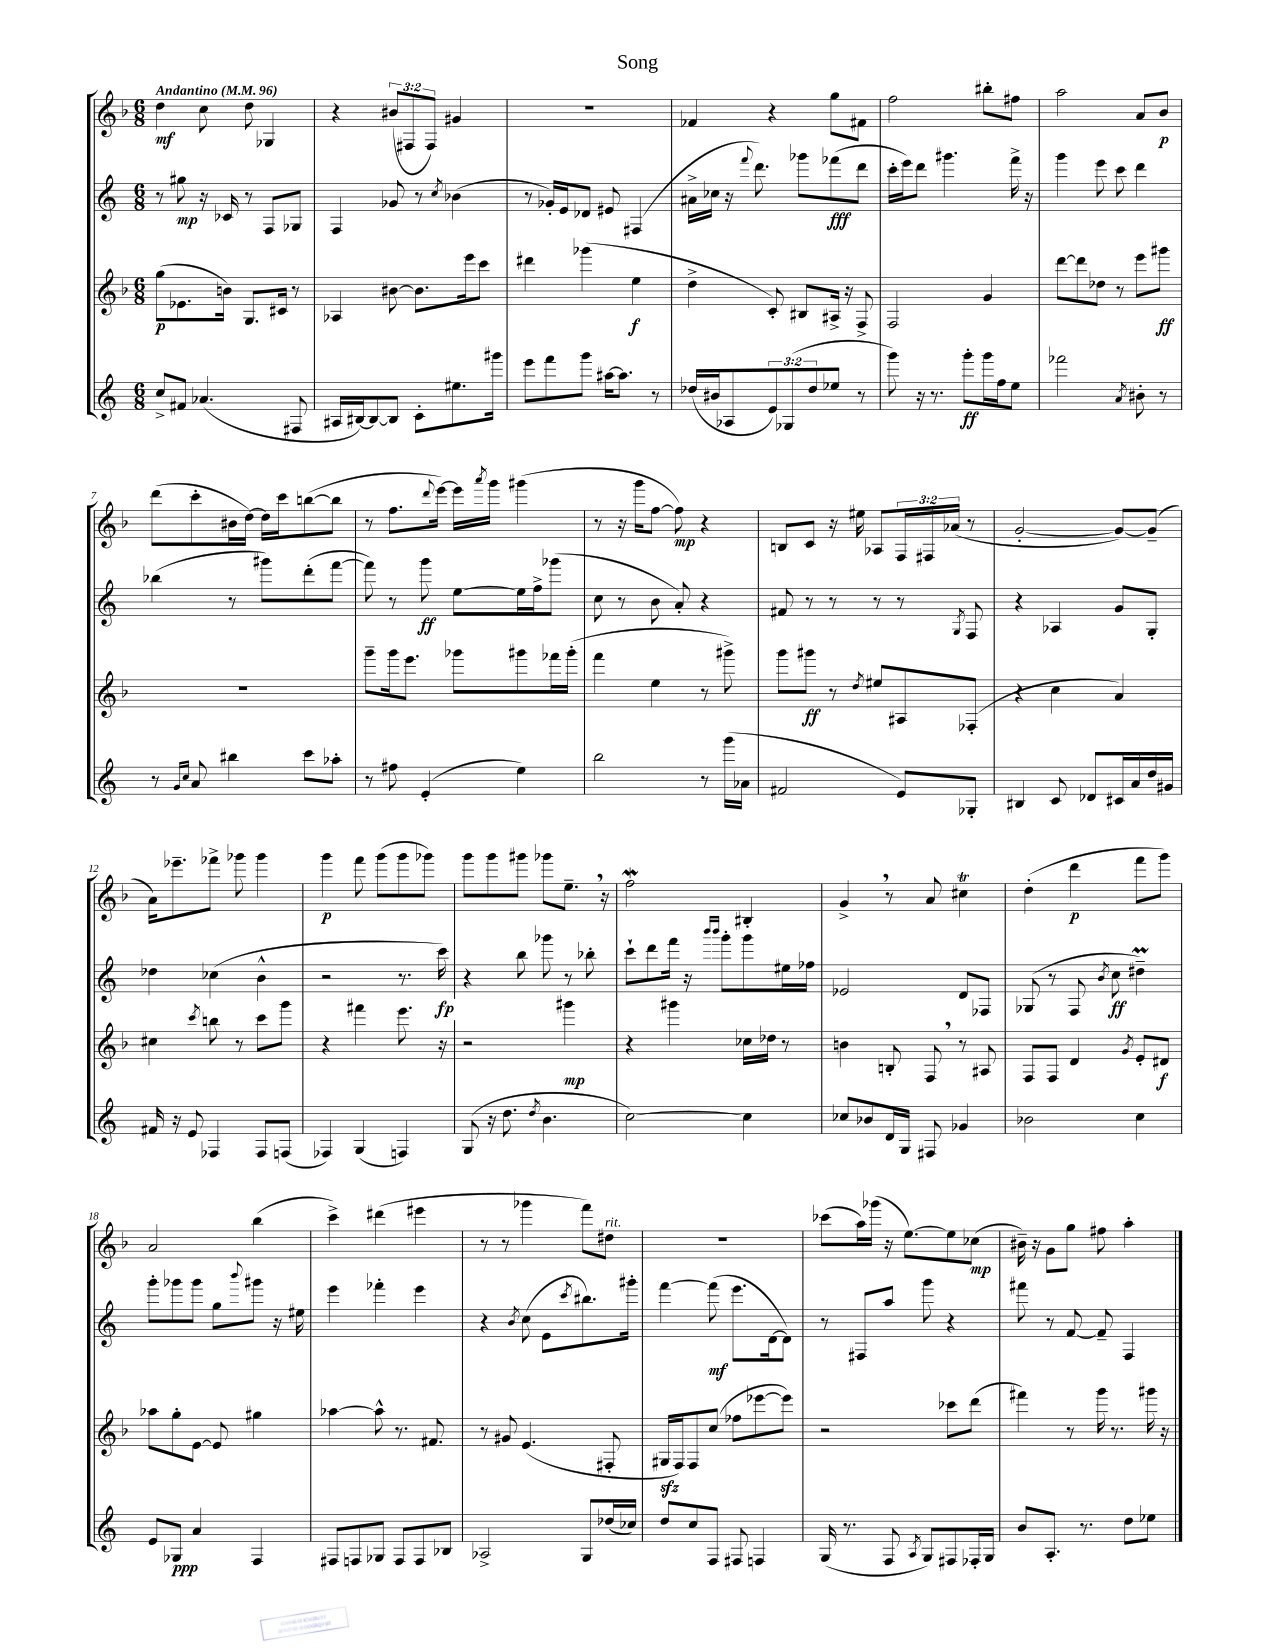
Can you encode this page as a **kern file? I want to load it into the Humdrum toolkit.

**kern	**kern	**kern	**kern
*staff4	*staff3	*staff2	*staff1
*clefG2	*clefG2	*clefG2	*clefG2
*k[]	*k[b-]	*k[]	*k[b-]
*M6/8	*M6/8	*M6/8	*M6/8
*MM96	*MM96	*MM96	*MM96
8cc^	(8gg	8r	4dd
8f#	8.e-	8gg#	.
(4.a-	.	16r	8cc
.	16b)	16c-	.
.	8.G	8r	8dd
.	.	8F	4G-
.	16c#	.	.
8F#	8r	8G-	.
=	=	=	=
16A#	4A-	4F	4r
[16B#)	.	.	.
8B#_	.	.	.
8B#]	[8b#	8g-	(12b#
.	.	.	12F#
8c'	8.b#]	8r	.
.	.	.	12F#)
.	.	8qcc	.
8.ee#	.	(4b-	4g#
.	16eee	.	.
.	8ccc	.	.
16ggg#	.	.	.
=	=	=	=
8eee	4ddd#	8r	2.r
8fff	.	16g-')	.
.	.	16e	.
8ggg	(4ggg-	8d-	.
[16aa#	.	8e#	.
8.aa#]	.	.	.
.	4ee	(4F#	.
8r	.	.	.
=	=	=	=
(16dd-	4dd^	16a#^	4f-
16b#	.	16cc-	.
8A-	.	16r	.
.	.	8qqfff	.
.	.	8.ddd)	.
12e)	8c')	.	4r
(12G-	.	.	.
.	8B#	8ggg-	.
12dd-	.	.	.
8ee-	16A#^	(8fff-	8gg
.	16r	.	.
8r	8F^	8ddd	8f#
=	=	=	=
8ggg)	2F	16ccc'	2ff
.	.	16eee)	.
16r	.	8ddd	.
8.r	.	.	.
.	.	4.ggg#	.
8ggg'	.	.	.
16ggg	4g	.	8bb#'
16ff	.	.	.
8ee	.	16fff^	8ff#
.	.	16r	.
=	=	=	=
2fff-	[8ddd	4ggg	2aa
.	8ddd]	.	.
.	8dd-	8eee	.
.	8r	8ccc	.
8qa	.	.	.
8b#'	8eee	4ddd	8a
8r	8ggg#	.	8b-
=	=	=	=
8r	2.r	(4bb-	(8ddd
16qqg	.	.	.
16qqcc	.	.	.
8a	.	.	8ccc'
4bb#	.	8r	16b#
.	.	.	[16dd)
.	.	8ggg#)	16dd]
.	.	.	16ccc
8ccc	.	(8ddd'	([8bb
8aa-'	.	[8fff	8bb]
=	=	=	=
8r	8ggg~	8fff])	8r
8ff#	16ggg	8r	8.ff
.	8.eee	.	.
(4e'	.	8ggg	.
.	.	.	8qqddd
.	.	.	[16eee)
.	8ggg-	[8ee	16eee]
.	.	.	8qaaa
.	.	.	16ggg
4ee)	8ggg#	16ee]	(4ggg#
.	.	16ff^	.
.	16fff-	(8ggg-	.
.	(16ggg#'	.	.
=	=	=	=
2bb	4fff	8cc	8r
.	.	8r	16r
.	.	.	16ggg
.	4ee	8b	[8ff
.	.	8a')	8ff])
8r	8r	4r	4r
(16ggg	8ggg#^)	.	.
16a-	.	.	.
=	=	=	=
2f#	8ggg	8f#	8B
.	8ggg#	8r	8c
.	8r	8r	16r
.	.	.	16ee#
.	8qdd	.	.
.	8ee#	8r	8A-
8e)	8A#	8r	24F
.	.	.	24F#
.	.	.	(24a-
.	.	8qG	.
8G-'	(8F-'	8F	8r
=	=	=	=
4B#	4r	4r	[2g'
8c	4cc	4A-	.
8d-	.	.	.
16c#	4a)	8g	8g_)
16a	.	.	.
16dd	.	8G'	(8g~]
16g#	.	.	.
=	=	=	=
16f#	4cc#	4dd-	16a)
16r	.	.	8.eee-~
8e	.	.	.
.	8qccc	.	.
4F-	8bb	(4cc-	8fff-^
.	8r	.	8ggg-
8F-	8ccc	4b^^	4ggg-
(8F	8ggg	.	.
=	=	=	=
4F-)	4r	2r	4ggg
(4G	4fff#	.	8fff
.	.	.	(8ggg
4F)	8.eee	8.r	8ggg
.	.	.	8ggg-)
.	16r	16ccc)	.
=	=	=	=
(8G	2r	4r	8ggg
16r	.	.	8ggg
8.dd	.	.	.
.	.	8bb	8ggg#
8qdd	.	.	.
4.b	.	8ggg-	8ggg-
.	4ggg#	8r	8.ee~
.	.	8bb-'	.
.	.	.	16r
=	=	=	=
[2cc)	4r	8ccc`	2ff
.	.	8ddd	.
.	4ggg#	16fff	.
.	.	16r	.
.	.	16qqbbb	.
.	.	16qqbbb	.
.	.	8ggg'	.
4cc]	16cc-	8ggg	4B#'
.	16dd-	.	.
.	8r	16ee#	.
.	.	16ff-	.
=	=	=	=
8cc-	4b	2e-	4g^
8b-	.	.	.
16d	8B'	.	8r
16G	.	.	.
8F#	8F	.	8a
4g-	8r	8d	4cc#
.	8A#	8F-	.
=	=	=	=
2b-	8F	(8G-	(4dd'
.	8F	8r	.
.	4d	8F	4ddd
.	.	8qb	.
.	.	8cc	.
.	8qg	.	.
4cc	8e'	4dd#~)	8fff
.	8d#	.	8ggg)
=	=	=	=
8e	8aa-	8ggg'	2a
8G-	8gg'	8ggg-	.
4a	[8e	8ggg-	.
.	8e]	8gg	.
.	.	8qqbbb	.
4F	4gg#	8ggg#	(4bb-
.	.	16r	.
.	.	16ee#	.
=	=	=	=
8F#	[4aa-	4eee	4ccc^)
8F	.	.	.
8G-	8aa-^^]	4fff-'	(4ddd#
8F	8.r	.	.
8F	.	4eee	4eee#
.	8.f#	.	.
8B-	.	.	.
=	=	=	=
2A-^	8r	4r	8r
.	8g#	.	8r
.	.	8qb	.
.	(4.e	(8cc	4ggg-
.	.	8e	.
.	.	8qccc	.
8G	.	8.bb#)	8fff)
(16dd-	8F#'	.	8dd#
16cc-)	.	16ggg#'	.
=	=	=	=
8dd	16G#	[4fff	2.r
.	16F)	.	.
8cc	8F	.	.
8F	(8cc	(8fff]	.
8F#	8ff-	8.eee	.
4F	[8eee-	.	.
.	.	[16d	.
.	8eee-])	8d])	.
=	=	=	=
(16G	2r	8r	(8ccc-
8.r	.	.	.
.	.	8F#	16aa)
.	.	.	(16ggg-
8F	.	8aa	16r
.	.	.	[8.ee)
8qA	.	.	.
8G)	.	8ggg	.
8F#	8ccc-	4r	8ee]
16F-'	(8ddd	.	(8cc-
16G	.	.	.
=	=	=	=
8b	4fff#)	8fff#	16b#~)
.	.	.	16r
8.A'	.	8r	8g
.	8r	[8f	8gg
8.r	.	.	.
.	16ggg	8f~]	8ff#
.	8.r	.	.
8dd	.	4F	4aa'
8ee-	16ggg#	.	.
.	16r	.	.
==	==	==	==
*-	*-	*-	*-
